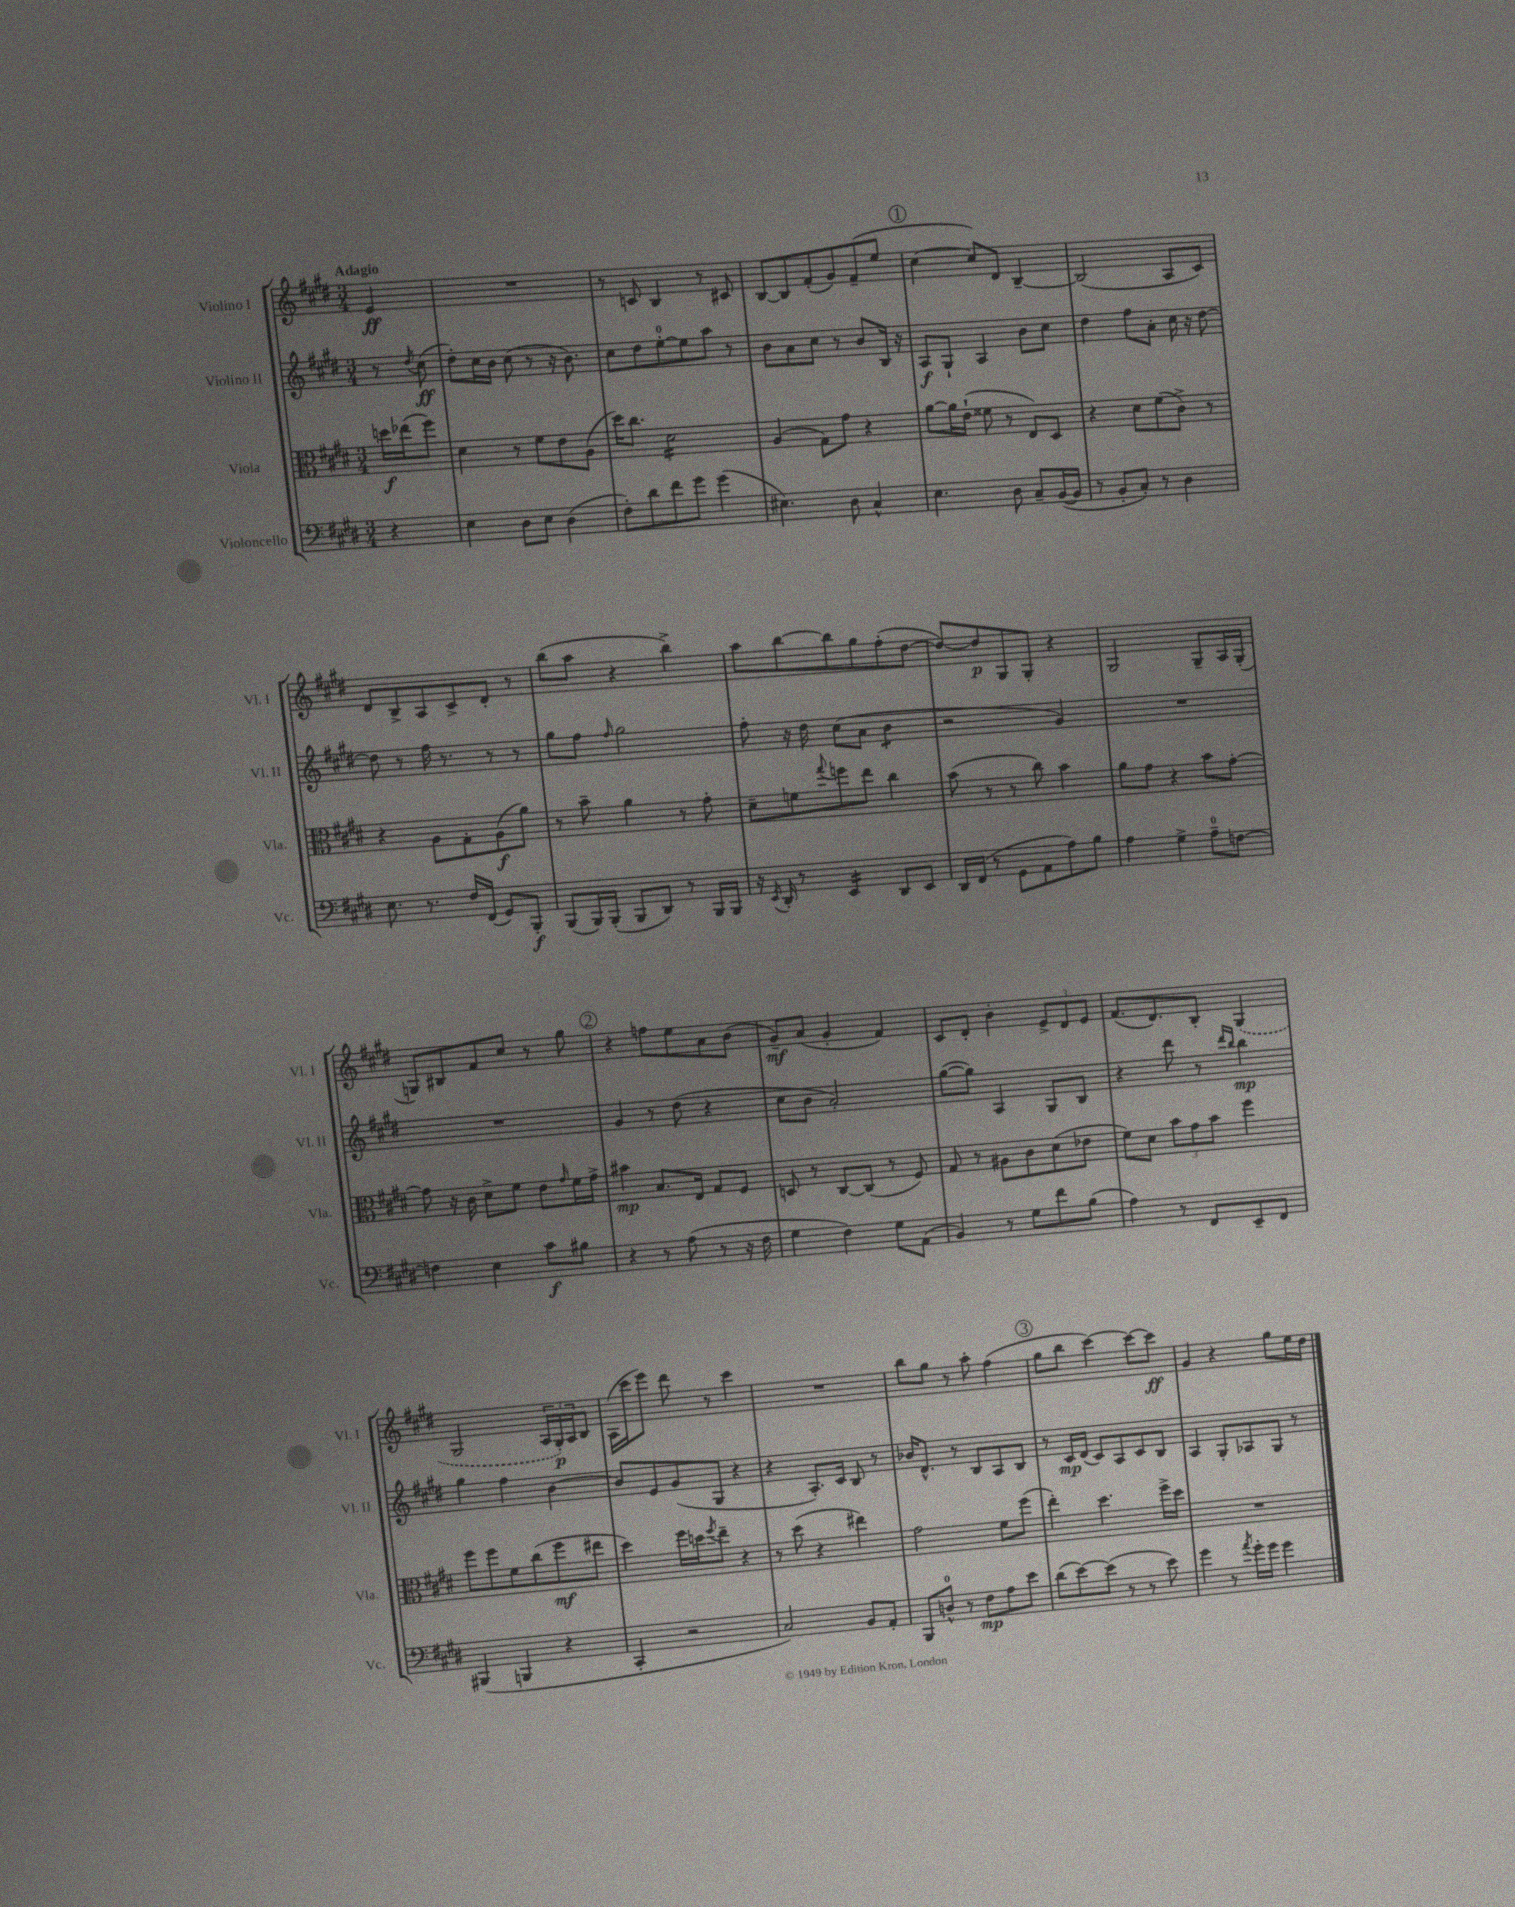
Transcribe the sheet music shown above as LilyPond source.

<<
\new StaffGroup <<
\new Staff = "s0" \with { instrumentName = "Violino I" shortInstrumentName = "Vl. I" } {
    \clef treble \key e \major \numericTimeSignature \time 3/4 \partial 4 \tempo "Adagio"
    e'4\ff |
    R2. |
    r8 c'8 b4 r8 cis'8 |
    b8~ b8 fis'8-.( gis'8) fis'8--( e''8 |
    \mark \markup { \circle "1" } cis''4~ cis''8) dis'8 b4~-- |
    b2( a8 cis'8) |
    dis'8 b8-> a8 cis'8-> dis'8-. r8 |
    b''8( a''8 r4 b''4->) |
    a''8 b''8~ b''8 gis''8 fis''8-.( dis''8~ |
    dis''8~) dis''8\p gis8 gis8-. r4 |
    gis2 gis8-- a16 gis16-.( |
    g8) bis8 fis'8 cis''8 r8 gis''8 |
    \mark \markup { \circle "2" } r4 f''8 e''8 a'8 b'8( |
    gis'8--\mf) a'8( gis'4-. fis'4) |
    cis'8 dis'8-. b'4-. \tuplet 3/2 { e'8-> dis'8 e'8 } |
    fis'8.( dis'8.) b8-. \once \slurDashed gis4( |
    gis2 \tuplet 3/2 { a16 gis16-.\p) a16 } b8 |
    a16( cis'''16 e'''8) dis'''8 r8 cis'''4 |
    R2. |
    b''8 gis''8 r8 a''8-. fis''4( |
    \mark \markup { \circle "3" } gis''8 b''8 cis'''4~) cis'''8~ cis'''8\ff |
    gis'4 r4 gis''8 e''16 dis''16 \bar "|." |
}
\new Staff = "s1" \with { instrumentName = "Violino II" shortInstrumentName = "Vl. II" } {
    \clef treble \key e \major \numericTimeSignature \time 3/4 \partial 4
    r8 \acciaccatura { dis''8 } cis''8\ff( |
    dis''8-.) cis''16 b'16 cis''8( r8 r16 b'8.) |
    cis''8 dis''8 e''8-0~-. e''8 a''8 r8 |
    b'8 a'8 cis''8 r8 b'8 b16 r16 |
    \mark \markup { \circle "1" } a8\f gis8-! a4 b'8 cis''8 |
    dis''4 fis''8 a'8-. cis''16 r16 dis''8~ |
    dis''8 r8 fis''16 r8. r8 r8 |
    gis''8 fis''8 \grace { fis''16 } gis''2 |
    fis''8-. r16 dis''16 cis''8( a'8 b'4:8 |
    r2 gis'4) |
    R2. |
    R2. |
    \mark \markup { \circle "2" } gis'4 r8 dis''8( r4 |
    cis''8 b'8 a'2-.) |
    gis''8~( gis''8) a4 gis8 b8 |
    r4 dis'''8 r8 \grace { dis'''16 b''16 } b''4\mp |
    gis''4 fis''4 b'4~ |
    b'8 e'8 gis'8( gis8 r4 |
    r4 a8.-.) cis'16 b8 r8 |
    bes'16 dis'8.-^ r8 b8 a8 b8 |
    \mark \markup { \circle "3" } r8 cis'16\mp dis'16( cis'8) a8 cis'8 b8 |
    a4 gis8-. aes8 gis8 r8 \bar "|." |
}
\new Staff = "s2" \with { instrumentName = "Viola" shortInstrumentName = "Vla." } {
    \clef alto \key e \major \numericTimeSignature \time 3/4 \partial 4
    d''16\f ees''16( fis''8) |
    dis'4 r8 fis'8 e'8 a8( |
    dis''16) cis''8. dis'2:16 |
    a4( gis8) gis'8 r4 |
    \mark \markup { \circle "1" } a'8~ a'16 e'16-!( fisis'8 r8 e8) dis8 |
    r4 dis'8 fis'8( cis'8->) r8 |
    r4 a8 gis8-. a8\f( a'8) |
    r8 b'8-- a'4 r8 gis'8-. |
    dis'8-- f'8 \appoggiatura { gis''8 } f''8 e''8 cis''4 |
    b'8( r8 r8 cis''8) b'4 |
    a'8 gis'8 r4 b'8 gis'8~-. |
    gis'8 r16 cis'16 dis'8-> fis'8 e'8 \grace { gis'16 } fis'16 gis'16-> |
    \mark \markup { \circle "2" } bis'4\mp b8. e16 gis8 fis8 |
    d8 r8 cis8~ cis8( r8 fis8) |
    gis8 r8 ais8 cis'8 dis'8( ees'8 |
    fis'8) dis'8 \tuplet 3/2 { b'8 gis'8 b'8 } fis''4 |
    fis''8 fis''8 fis'8 cis''8( fis''8\mf eis''8 |
    dis''4) fis''16 d''16 \acciaccatura { fis''8 } e''8-- r4 |
    r8 dis''8( r4 eis''4) |
    gis'2 fis'8 fis''8( |
    \mark \markup { \circle "3" } e''4-.) dis''4. fis''16-> dis''16 |
    R2. \bar "|." |
}
\new Staff = "s3" \with { instrumentName = "Violoncello" shortInstrumentName = "Vc." } {
    \clef bass \key e \major \numericTimeSignature \time 3/4 \partial 4
    r4 |
    e4 dis8 e8 dis4( |
    fis8-.) dis'8 fis'8 gis'8 gis'4( |
    eis4.) dis8 cis4-^ |
    \mark \markup { \circle "1" } e4. dis8 cis8-- b,16~( b,16 |
    r8 b,8-. cis8-.) r8 dis4 |
    e8. r8. fis16 fis,16( gis,8) b,,8-.\f |
    b,,8( b,,16) b,,16-.( b,,8 dis,8) r8 b,,16 b,,16 |
    r16 \acciaccatura { e,8 } dis,16-. r8 e,4:16 dis,8 e,8 |
    dis,16 fis,16( r8 gis,8 a,8 a8) b8 |
    a4 gis4-> a8-0-- f8~ |
    f4 e4 cis'8\f bis8 |
    \mark \markup { \circle "2" } r4 r8 a8( r8 r16 fis16 |
    gis4 fis4) gis8 a,8( |
    b,4) r8 gis8 fis'8 b8( |
    a4) r8 fis,8 e,8-- fis,8 |
    bis,,4( b,,4 r4 |
    cis,4-. r2 |
    cis2) b,8 a,8-. |
    b,,8 d8-0-^ r8 fis8\mp a8 e'8 |
    \mark \markup { \circle "3" } dis'8( e'8~) e'8( r8 r8 e'8) |
    gis'4 r8 \acciaccatura { a'8 } gis'16-. gis'16 gis'4 \bar "|." |
}
>>
>>
\layout { \context { \Score \remove "Bar_number_engraver" } }
